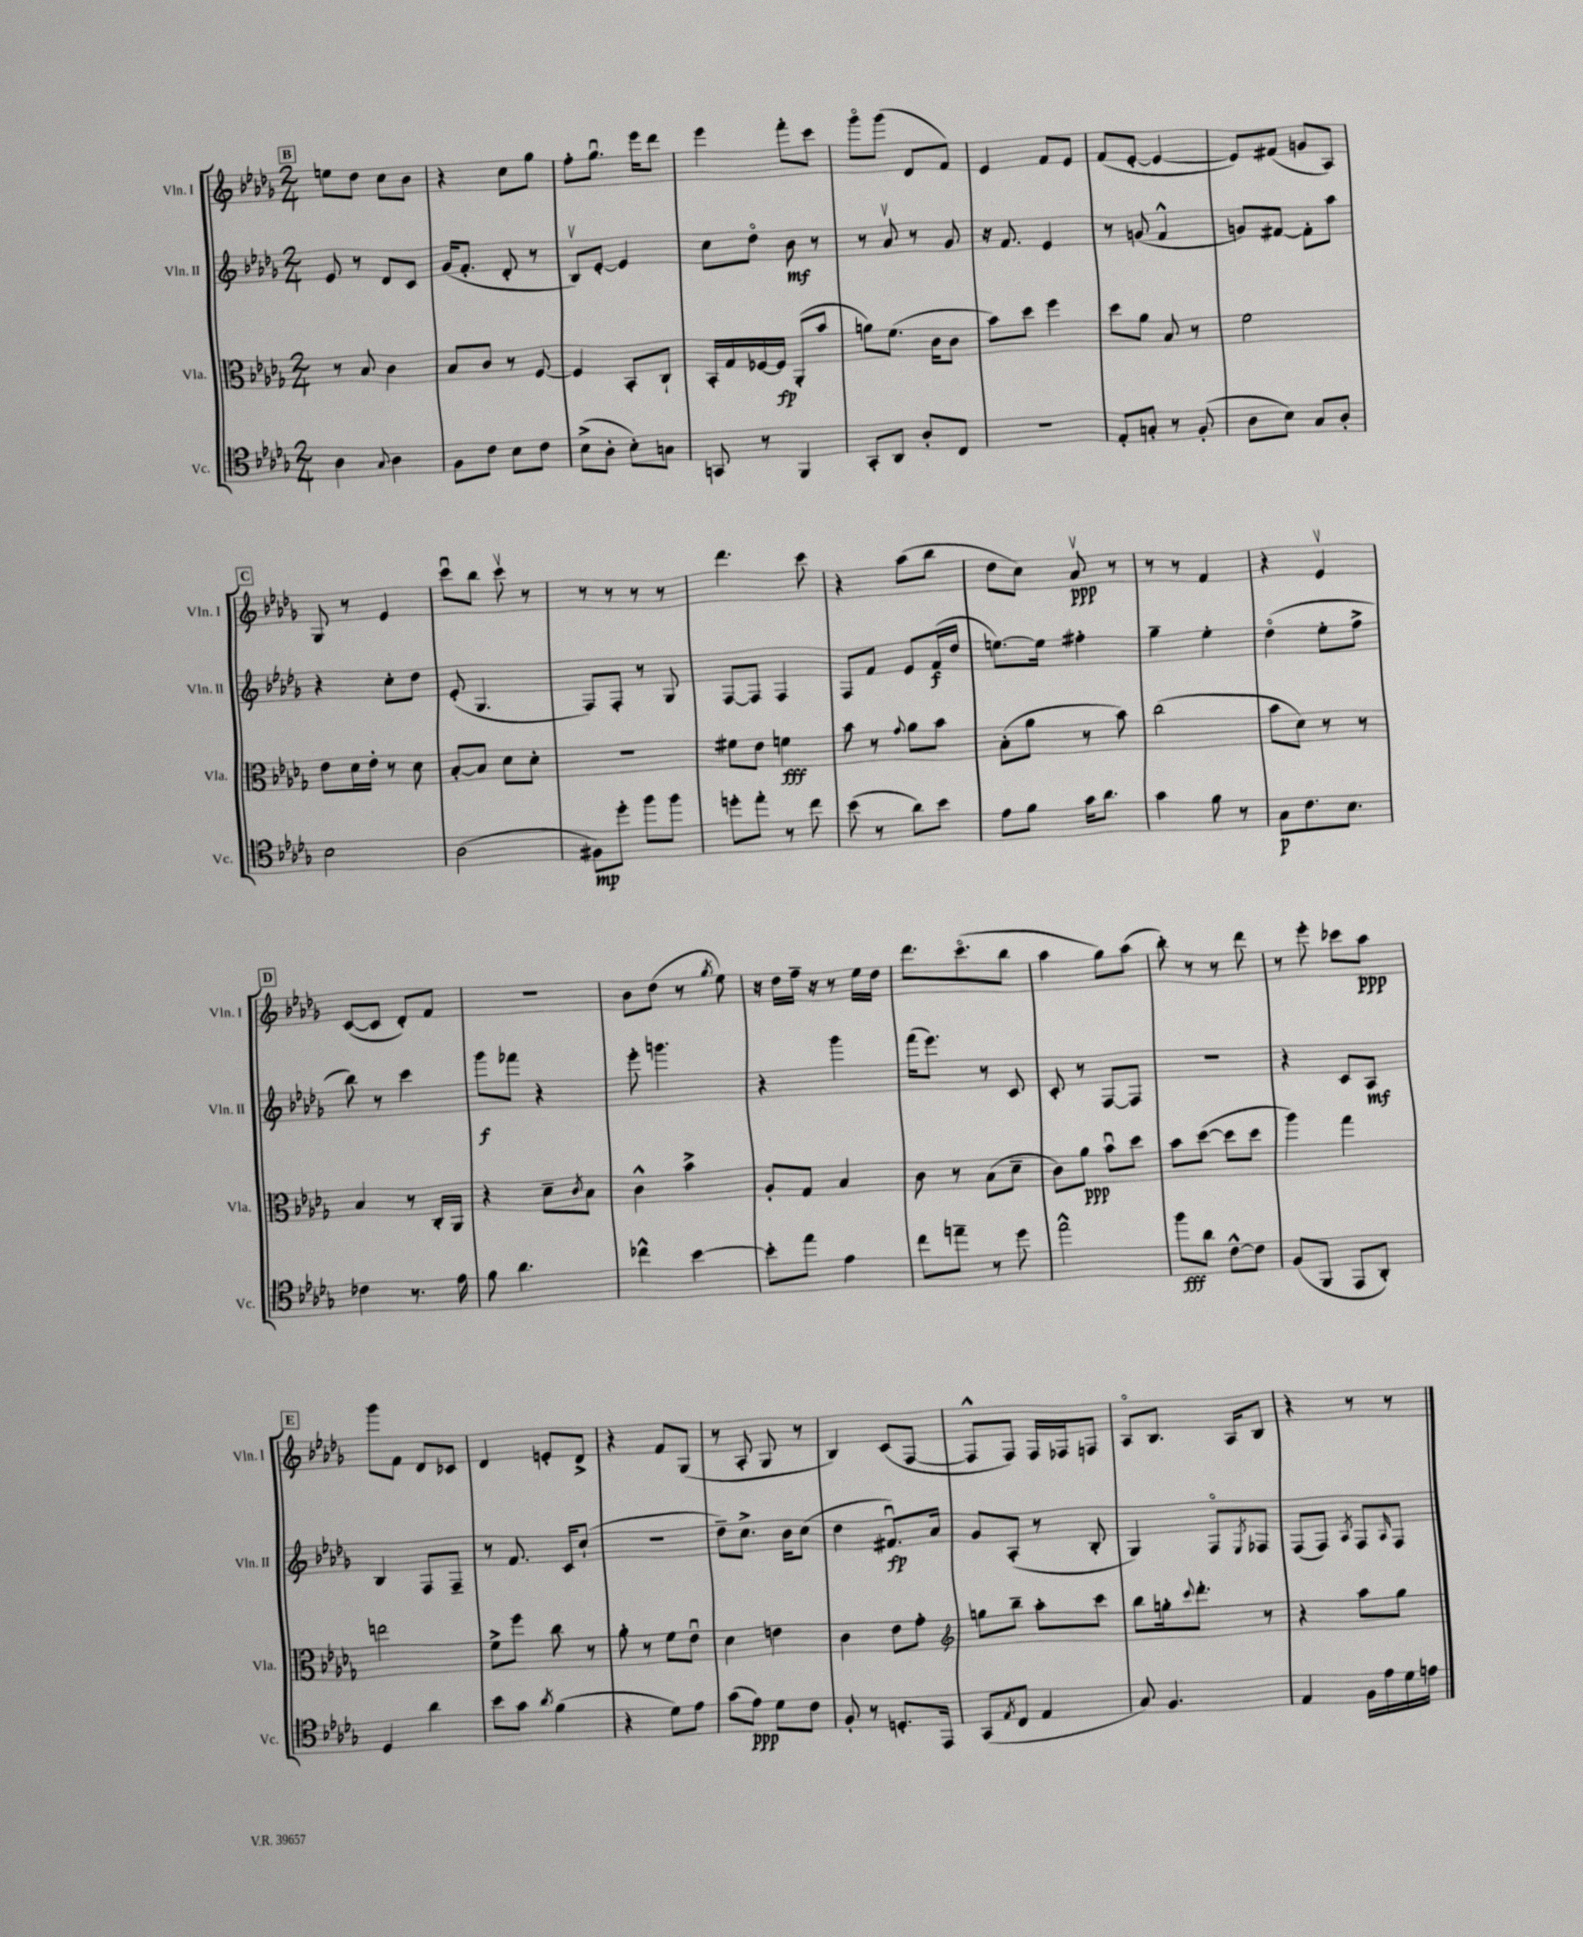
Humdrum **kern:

**kern	**dynam	**kern	**dynam	**kern	**dynam	**kern	**dynam
*part4	*part4	*part3	*part3	*part2	*part2	*part1	*part1
*staff4	*staff4	*staff3	*staff3	*staff2	*staff2	*staff1	*staff1
*I"Vc.	*	*I"Vla.	*	*I"Vln. II	*	*I"Vln. I	*
*I'Vc.	*	*I'Vla.	*	*I'Vln. II	*	*I'Vln. I	*
*clefC4	*	*clefC3	*	*clefG2	*	*clefG2	*
*k[b-e-a-d-g-]	*	*k[b-e-a-d-g-]	*	*k[b-e-a-d-g-]	*	*k[b-e-a-d-g-]	*
*M2/4	*	*M2/4	*	*M2/4	*	*M2/4	*
!!LO:REH:place=s1:t=B
=41	=41	=41	=41	=41	=41	=41	=41
4A-\	.	8r	.	8e-/	.	8een\L	.
.	.	8B-/	.	8r	.	8dd-\J	.
8qqG-/	.	.	.	.	.	.	.
4A-\	.	4c\	.	8d-/L	.	8cc\L	.
.	.	.	.	8c/J	.	8b-\J	.
=42	=42	=42	=42	=42	=42	=42	=42
8F\L	.	8B-/L	.	(16g-/KL	.	4r	.
.	.	.	.	8.f'/J	.	.	.
8c\J	.	8c/J	.	.	.	.	.
8B-\L	.	8r	.	8d-'/	.	8cc\L	.
8c\J	.	[8F/	.	8r	.	8gg-\J	.
=43	=43	=43	=43	=43	=43	=43	=43
(8B-^\L	.	4F/]	.	8B-v/L)	.	8ff'\L	.
8A-'\J	.	.	.	[8e-'/J	.	8.gg-u\J	.
8B-'\L)	.	8BB-'/L	.	4e-/]	.	.	.
.	.	.	.	.	.	16eee-\KL	.
8Gn\J	.	8C`/J	.	.	.	8ddd-\J	.
=44	=44	=44	=44	=44	=44	=44	=44
8GGn/	.	16BB-'/LL	.	8cc\L	.	4eee-\	.
.	.	16G-/	.	.	.	.	.
8r	.	[16F-X/	.	8dd-\J	.	.	.
.	.	16F-/JJ]	fp	.	.	.	.
4FF/	.	(8AA-'/L	.	8b-\	mf	8fff'\L	.
.	.	8b-/J	.	8r	.	8ccc\J	.
=45	=45	=45	=45	=45	=45	=45	=45
8GG-'/L	.	8an\L)	.	8r	.	8ggg-\L	.
8AA-/J	.	(8.f\J	.	8a-v/	.	(8ggg-\J	.
8A-'/L	.	.	.	8r	.	8d-/L	.
.	.	16c\KL	.	.	.	.	.
8C/J	.	8c\J	.	8g-/	.	8f/J)	.
=46	=46	=46	=46	=46	=46	=46	=46
2r	.	8b-\L)	.	16r	.	4e-/	.
.	.	.	.	8.f/	.	.	.
.	.	8dd-\J	.	.	.	.	.
.	.	4ff\	.	4e-/	.	8f/L	.
.	.	.	.	.	.	8e-/J	.
=47	=47	=47	=47	=47	=47	=47	=47
8E-'/L	.	8dd-\L	.	8r	.	(8f/L	.
8Gn'/J	.	8a-\J	.	(8gn/	.	[8e-'/J	.
8r	.	8B-/	.	4f^^/	.	4e-/_	.
(8F'/	.	8r	.	.	.	.	.
=48	=48	=48	=48	=48	=48	=48	=48
8A-\L	.	2f\	.	8gn/L)	.	8e-/L])	.
8B-\J)	.	.	.	[8f#X/J	.	(8f#X/J	.
8G-/L	.	.	.	8f#'\L]	.	8gn/L	.
8A-'/J	.	.	.	8aa-\J	.	8A-/J)	.
!!LO:LB:g=z
!!LO:REH:place=s1:t=C
=49	=49	=49	=49	=49	=49	=49	=49
2B-\	.	8e-\L	.	4r	.	8G-/	.
.	.	16d-\L	.	.	.	8r	.
.	.	16e-'\JJ	.	.	.	.	.
.	.	8r	.	8cc'\L	.	4e-/	.
.	.	8d-\	.	8dd-\J	.	.	.
=50	=50	=50	=50	=50	=50	=50	=50
(2A-\	.	[8B-'/L	.	(8e-'/	.	8cccu\L	.
.	.	8B-/J]	.	4.G-/	.	8bb-\J	.
.	.	8d-\L	.	.	.	8cccv\	.
.	.	8d-'\J	.	.	.	8r	.
=51	=51	=51	=51	=51	=51	=51	=51
8F#X\L)	mp	2r	.	8F/L)	.	8r	.
8dd-'\J	.	.	.	8F'/J	.	8r	.
8ff\L	.	.	.	8r	.	8r	.
8ff\J	.	.	.	8G-/	.	8r	.
=52	=52	=52	=52	=52	=52	=52	=52
8ddn'\L	.	8f#X\L	.	[8F/L	.	4.ddd-\	.
8ee-'\J	.	8e-\J	.	8F/J]	.	.	.
8r	.	4fn\	fff	4F/	.	.	.
8cc\	.	.	.	.	.	8ccc\	.
=53	=53	=53	=53	=53	=53	=53	=53
(8b-\	.	8b-\	.	8F/L	.	4r	.
8r	.	8r	.	8f/J	.	.	.
.	.	8qqg-/	.	.	.	.	.
8a-\L)	.	8a-\L	.	8e-/L	.	(8aa-\L	.
8b-\J	.	8b-\J	.	(16f/L	f	8bb-\J	.
.	.	.	.	16dd-/JJ	.	.	.
=54	=54	=54	=54	=54	=54	=54	=54
8e-\L	.	(8B-'\L	.	[8.een\L)	.	8dd-\L	.
8f\J	.	8a-\J	.	.	.	8cc\J)	.
.	.	.	.	16ee\Jk]	.	.	.
16g-\KL	.	8r	.	4ff#X'\	.	8a-v/	ppp
8.a-\J	.	.	.	.	.	.	.
.	.	8b-\)	.	.	.	8r	.
=55	=55	=55	=55	=55	=55	=55	=55
4g-\	.	(2cc\	.	4gg-~\	.	8r	.
.	.	.	.	.	.	8r	.
8f\	.	.	.	4ee-'\	.	4f/	.
8r	.	.	.	.	.	.	.
=56	=56	=56	=56	=56	=56	=56	=56
8G-\L	p	8b-\L	.	(4dd-\	.	4r	.
8.c\	.	8d-\J)	.	.	.	.	.
.	.	8r	.	8ee-'\L	.	4e-v/	.
8.B-\J	.	.	.	.	.	.	.
.	.	8r	.	8ff^\J	.	.	.
!!LO:LB:g=z
!!LO:REH:place=s1:t=D
=57	=57	=57	=57	=57	=57	=57	=57
4c-X\	.	4B-/	.	8bb-\)	.	([8c/L	.
.	.	.	.	8r	.	8c/J]	.
8.r	.	8r	.	4ccc\	.	8d-'/L)	.
.	.	16C'/LL	.	.	.	8f/J	.
16e-\	.	16AA-/JJ	.	.	.	.	.
=58	=58	=58	=58	=58	=58	=58	=58
8f\	.	4r	.	8ggg-\L	f	2r	.
4.a-\	.	.	.	8fff-X\J	.	.	.
.	.	8d-~\L	.	4r	.	.	.
.	.	8qc/	.	.	.	.	.
.	.	8B-\J	.	.	.	.	.
=59	=59	=59	=59	=59	=59	=59	=59
4cc-X^^\	.	4c^^\	.	8eee-'\	.	8b-\L	.
.	.	.	.	4.gggn\	.	(8dd-\J	.
[4b-\	.	4b-^\	.	.	.	8r	.
.	.	.	.	.	.	8qgg-/	.
.	.	.	.	.	.	8ee-\)	.
=60	=60	=60	=60	=60	=60	=60	=60
8b-'\L]	.	8A-'/L	.	4r	.	16r	.
.	.	.	.	.	.	16dd-\LL	.
8ee-\J	.	8G-/J	.	.	.	16ff~\JJ	.
.	.	.	.	.	.	16r	.
4e-\	.	4B-/	.	4ggg-\	.	8r	.
.	.	.	.	.	.	16ee-\LL	.
.	.	.	.	.	.	16dd-\JJ	.
=61	=61	=61	=61	=61	=61	=61	=61
8cc\L	.	8c\	.	(16fff\KL	.	8.ddd-\L	.
.	.	.	.	8.eee-\J)	.	.	.
8een~\J	.	8r	.	.	.	.	.
.	.	.	.	.	.	(8.ccc\	.
8r	.	(8B-\L	.	8r	.	.	.
8dd-\	.	8d-~\J	.	8c/	.	8bb-\J	.
=62	=62	=62	=62	=62	=62	=62	=62
2ee-^^\	.	8c\L)	.	8c'/	.	4aa-\	.
.	.	8a-\J	ppp	8r	.	.	.
.	.	8b-u\L	.	[8F/L	.	8gg-\L)	.
.	.	8dd-\J	.	8F/J]	.	(8aa-\J	.
=63	=63	=63	=63	=63	=63	=63	=63
8ff\L	fff	8b-\L	.	2r	.	8bb-'\)	.
8a-\J	.	([8dd-\J	.	.	.	8r	.
[8c^^\L	.	8dd-\L]	.	.	.	8r	.
8c\J]	.	8dd-\J	.	.	.	8ddd-\	.
=64	=64	=64	=64	=64	=64	=64	=64
(8F/L	.	4aa-\)	.	4r	.	8r	.
8FF/J	.	.	.	.	.	8eee-'\	.
8EE-/L	.	4gg-\	.	8c/L	.	8ccc-X\L	.
8AA-'/J)	.	.	.	8A-/J	mf	8aa-\J	ppp
!!LO:LB:g=z
!!LO:REH:place=s1:t=E
=65	=65	=65	=65	=65	=65	=65	=65
4D-/	.	2een\	.	4B-/	.	8ggg-\L	.
.	.	.	.	.	.	8f\J	.
4a-\	.	.	.	8F/L	.	8d-/L	.
.	.	.	.	8F~/J	.	8c-X/J	.
=66	=66	=66	=66	=66	=66	=66	=66
8b-\L	.	8f^\L	.	8r	.	4d-/	.
8g-\J	.	8ff\J	.	8.f/	.	.	.
8qa-/	.	.	.	.	.	.	.
(4f\	.	8cc\	.	.	.	8en'/L	.
.	.	.	.	16c/KL	.	.	.
.	.	8r	.	(8cc`/J	.	8d-^/J	.
=67	=67	=67	=67	=67	=67	=67	=67
4r	.	8a-'\	.	2r	.	4r	.
.	.	8r	.	.	.	.	.
8d-\L)	.	8f\L	.	.	.	8f/L	.
8e-\J	.	8e-u\J	.	.	.	(8G-/J	.
=68	=68	=68	=68	=68	=68	=68	=68
(8g-\L	.	4d-\	.	8dd-~\L)	.	8r	.
8e-\J)	ppp	.	.	8.cc^\J	.	8A-'/	.
8d-\L	.	4en\	.	.	.	8G-/	.
.	.	.	.	16b-\KL	.	.	.
8c\J	.	.	.	(8cc\J	.	8r	.
=69	=69	=69	=69	=69	=69	=69	=69
8F'/	.	4c\	.	4dd-\	.	4B-/)	.
8r	.	.	.	.	.	.	.
8.Dn'/L	.	8e-\L	.	8.f#Xu/L)	fp	(8c/L	.
.	.	8g-'\J	.	.	.	[8F/J	.
16EE-/Jk	.	.	.	16a-/Jk	.	.	.
=70	=70	=70	=70	=70	=70	=70	=70
*	*	*clefG2	*	*	*	*	*
(8GG-/L	.	8ggn\L	.	8g-/L	.	8F^^/L]	.
8qE-/	.	.	.	.	.	.	.
8C/J	.	8bb-~\J	.	(8A-'/J	.	8F/J)	.
4E-/	.	8aa-'\L	.	8r	.	16F/LL	.
.	.	.	.	.	.	16F-X/J	.
.	.	8ccc\J	.	8B-'/	.	8Fn/J	.
=71	=71	=71	=71	=71	=71	=71	=71
8G-/)	.	8bb-\L	.	4G-/)	.	8A-/L	.
4.F/	.	16ggn'\k	.	.	.	8.B-/J	.
.	.	8qqccc/	.	.	.	.	.
.	.	8.ddd-'\J	.	.	.	.	.
.	.	.	.	8F/L	.	.	.
.	.	.	.	.	.	16A-/KL	.
.	.	.	.	8qE-/	.	.	.
.	.	8r	.	8F-X/J	.	8B-/J	.
=72	=72	=72	=72	=72	=72	=72	=72
4E-/	.	4r	.	(8F/L	.	4r	.
.	.	.	.	8F/J)	.	.	.
.	.	.	.	8qA-/	.	.	.
16F\LL	.	8aa-\L	.	8F/L	.	8r	.
16e-\	.	.	.	.	.	.	.
.	.	.	.	16qqA-/	.	.	.
16d-\	.	8gg-\J	.	8F/J	.	8r	.
16en\JJ	.	.	.	.	.	.	.
==	==	==	==	==	==	==	==
*-	*-	*-	*-	*-	*-	*-	*-
